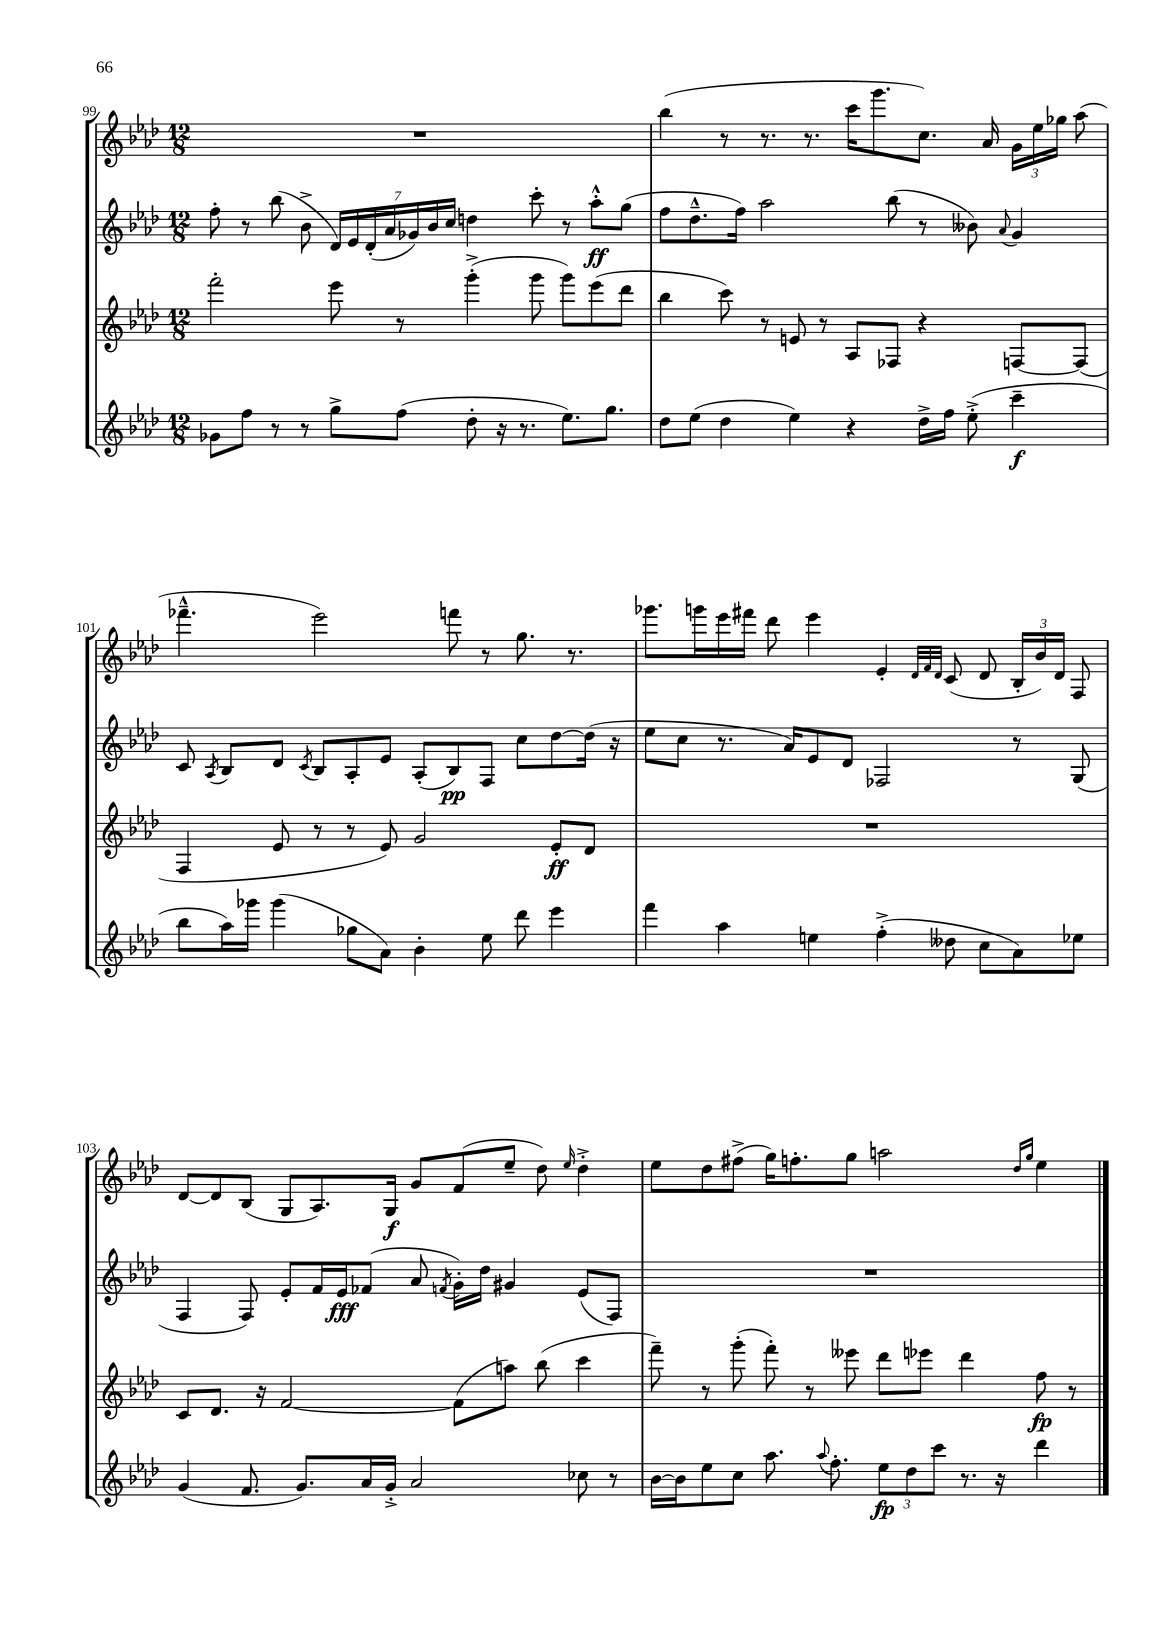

**kern	**kern	**kern	**kern
*staff4	*staff3	*staff2	*staff1
*clefG2	*clefG2	*clefG2	*clefG2
*k[b-e-a-d-]	*k[b-e-a-d-]	*k[b-e-a-d-]	*k[b-e-a-d-]
*M12/8	*M12/8	*M12/8	*M12/8
8g-	2fff'	8ff'	1.r
8ff	.	8r	.
8r	.	(8bb-	.
8r	.	8b-^	.
8gg^	8eee-	28d-)	.
.	.	28e-	.
.	.	(28d-'	.
.	.	28a-	.
(8ff	8r	.	.
.	.	28g-)	.
.	.	28b-	.
.	.	28cc	.
8dd-'	(4ggg'^	4dd	.
16r	.	.	.
8.r	.	.	.
.	8ggg	8ccc'	.
8.ee-)	8ggg)	8r	.
.	(8eee-	8aa-'^^	.
8.gg	.	.	.
.	8ddd-	(8gg	.
=	=	=	=
8dd-	4bb-	8ff	(4bb-
(8ee-	.	8.dd-~^^	.
4dd-	8ccc)	.	8r
.	.	16ff)	.
.	8r	2aa-	8.r
4ee-)	8e	.	.
.	.	.	8.r
.	8r	.	.
4r	8A-	.	16ccc
.	.	.	8.ggg
.	8F-	(8bb-	.
16dd-^	4r	8r	8.cc)
16ff	.	.	.
(8ee-'^	.	8b--)	.
.	.	.	16a-
.	.	8qqa-	.
4ccc~	[8F	4g	24g
.	.	.	24ee-
.	.	.	24gg-
.	(8F]	.	(8aa-
=	=	=	=
8bb-	4F	8c	4.fff-~^^
.	.	8qA-	.
16aa-)	.	8B-	.
16ggg-	.	.	.
(4ggg-	8e-	8d-	.
.	.	8qc	.
.	8r	8B-	2eee-)
8gg-	8r	8A-'	.
8a-)	8e-)	8e-	.
4b-'	2g	(8A-'	.
.	.	8B-)	8fff
8ee-	.	8F	8r
8ddd-	.	8cc	8.gg
4eee-	8e-'	[8dd-	.
.	.	.	8.r
.	8d-	(16dd-]	.
.	.	16r	.
=	=	=	=
4fff	1.r	8ee-	8.ggg-
.	.	8cc	.
.	.	.	16ggg
4aa-	.	8.r	16eee-
.	.	.	16fff#
.	.	.	8ddd-
.	.	16a-)	.
4ee	.	8e-	4eee-
.	.	8d-	.
(4ff'^	.	2F-	4e-'
.	.	.	32qqd-
.	.	.	32qqf
.	.	.	32qqd-
8dd--	.	.	(8c
8cc	.	.	8d-
8a-)	.	8r	24B-'
.	.	.	24b-)
.	.	.	24d-
8ee-	.	(8G	8F
=	=	=	=
(4g	8c	4F	[8d-
.	8.d-	.	8d-]
8.f	.	8F)	(8B-
.	16r	.	.
.	[2f	8e-'	8G
8.g)	.	.	.
.	.	16f	8.A-)
.	.	16e-	.
16a-	.	(8f-	.
16g'^	.	.	16G
2a-	.	8a-	8g
.	.	8qf	.
.	(8f]	16g')	(8f
.	.	16dd-	.
.	8aa)	4g#	8ee-~
.	(8bb-	.	8dd-)
.	.	.	16qqee-
8cc-	4ccc	(8e-	4dd-'^
8r	.	8F)	.
=	=	=	=
[16b-	8fff~)	1.r	8ee-
16b-]	.	.	.
8ee-	8r	.	8dd-
8cc	(8ggg'	.	(8ff#^
8.aa-	8fff')	.	16gg)
.	.	.	8.ff'
.	8r	.	.
8qqaa-	.	.	.
8.ff'	.	.	.
.	8eee--	.	8gg
12ee-	8ddd-	.	2aa
12dd-	.	.	.
.	8eee-	.	.
12ccc	.	.	.
8.r	4ddd-	.	.
16r	.	.	.
.	.	.	16qqdd-
.	.	.	16qqgg
4ddd-	8ff	.	4ee-
.	8r	.	.
==	==	==	==
*-	*-	*-	*-
